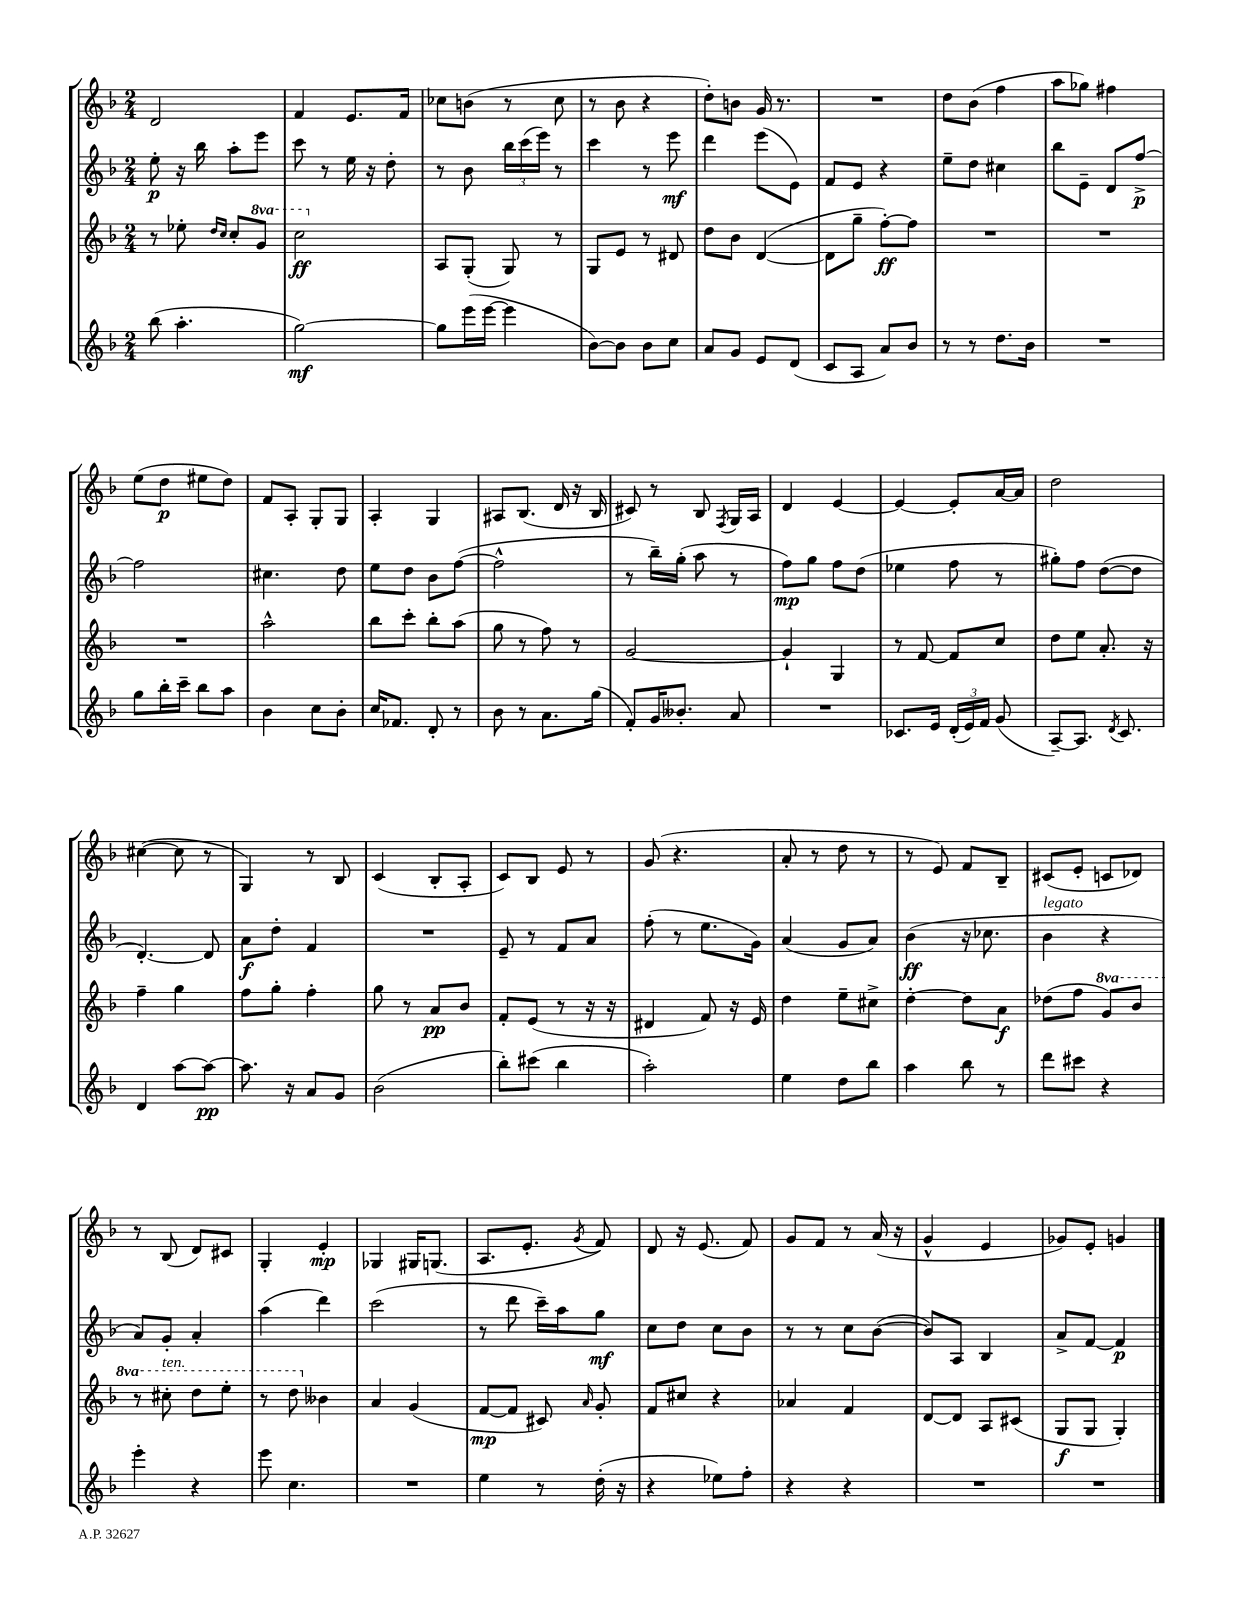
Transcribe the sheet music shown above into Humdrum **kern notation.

**kern	**dynam	**kern	**dynam	**kern	**dynam	**kern	**dynam
*part4	*part4	*part3	*part3	*part2	*part2	*part1	*part1
*staff4	*staff4	*staff3	*staff3	*staff2	*staff2	*staff1	*staff1
*clefG2	*	*clefG2	*	*clefG2	*	*clefG2	*
*k[b-]	*	*k[b-]	*	*k[b-]	*	*k[b-]	*
*M2/4	*	*M2/4	*	*M2/4	*	*M2/4	*
=19	=19	=19	=19	=19	=19	=19	=19
(8bb-\	.	8r	.	8ee'\	p	2d/	.
4.aa'\	.	8ee-X'\	.	16r	.	.	.
.	.	.	.	16bb-\	.	.	.
.	.	16qqdd/LL	.	.	.	.	.
.	.	16qqcc/JJ	.	.	.	.	.
.	.	8cc'/L	.	8aa'\L	.	.	.
*	*	*8va	*	*	*	*	*
.	.	8gg/J	.	8eee\J	.	.	.
=20	=20	=20	=20	=20	=20	=20	=20
[2gg\)	mf	2ccc\	ff	8ccc\	.	4f/	.
.	.	.	.	8r	.	.	.
.	.	.	.	16ee\	.	8.e/L	.
.	.	.	.	16r	.	.	.
.	.	.	.	8dd'\	.	.	.
.	.	.	.	.	.	16f/Jk	.
=21	=21	=21	=21	=21	=21	=21	=21
*	*	*X8va	*	*	*	*	*
8gg\L]	.	8A/L	.	8r	.	8cc-X\L	.
(16eee\L	.	(8G'/J	.	8b-\	.	(8bn\J	.
[16eee\JJ	.	.	.	.	.	.	.
4eee\]	.	8G/)	.	24bb-\LL	.	8r	.
.	.	.	.	(24ccc\	.	.	.
.	.	.	.	24eee\JJ)	.	.	.
.	.	8r	.	8r	.	8cc-\	.
=22	=22	=22	=22	=22	=22	=22	=22
[8b-\L)	.	8G/L	.	4ccc\	.	8r	.
8b-\J]	.	8e/J	.	.	.	8b-\	.
8b-\L	.	8r	.	8r	.	4r	.
8cc\J	.	8d#X/	.	8eee\	mf	.	.
=23	=23	=23	=23	=23	=23	=23	=23
8a/L	.	8dd\L	.	4ddd\	.	8dd'\L)	.
8g/J	.	8b-\J	.	.	.	8bn\J	.
8e/L	.	([4d/	.	(8eee\L	.	16g/	.
.	.	.	.	.	.	8.r	.
(8d/J	.	.	.	8e\J)	.	.	.
=24	=24	=24	=24	=24	=24	=24	=24
8c/L	.	8d\L]	.	8f/L	.	2r	.
8A/J	.	8gg~\J	.	8e/J	.	.	.
8a/L)	.	[8ff'\L)	ff	4r	.	.	.
8b-/J	.	8ff\J]	.	.	.	.	.
=25	=25	=25	=25	=25	=25	=25	=25
8r	.	2r	.	8ee~\L	.	8dd\L	.
8r	.	.	.	8dd\J	.	(8b-\J	.
8.dd\L	.	.	.	4cc#X\	.	4ff\	.
16b-\Jk	.	.	.	.	.	.	.
=26	=26	=26	=26	=26	=26	=26	=26
2r	.	2r	.	8bb-\L	.	8aa\L	.
.	.	.	.	8e~\J	.	8gg-X\J)	.
.	.	.	.	8d/L	.	4ff#X\	.
.	.	.	.	[8ff^/J	p	.	.
!!LO:LB:g=z
=27	=27	=27	=27	=27	=27	=27	=27
8gg\L	.	2r	.	2ff\]	.	(8ee\L	.
16bb-'\L	.	.	.	.	.	8dd\J	p
16ccc~\JJ	.	.	.	.	.	.	.
8bb-\L	.	.	.	.	.	8ee#X\L	.
8aa\J	.	.	.	.	.	8dd\J)	.
=28	=28	=28	=28	=28	=28	=28	=28
4b-\	.	2aa^^\	.	4.cc#X\	.	8f/L	.
.	.	.	.	.	.	8A'/J	.
8cc\L	.	.	.	.	.	8G'/L	.
8b-'\J	.	.	.	8dd\	.	8G/J	.
=29	=29	=29	=29	=29	=29	=29	=29
16cc/KL	.	8bb-\L	.	8ee\L	.	4A'/	.
8.f-X/J	.	.	.	.	.	.	.
.	.	8ccc'\J	.	8dd\J	.	.	.
8d'/	.	8bb-'\L	.	8b-\L	.	4G/	.
8r	.	(8aa\J	.	([8ff\J	.	.	.
=30	=30	=30	=30	=30	=30	=30	=30
8b-\	.	8gg\	.	2ff^^\]	.	8A#X/L	.
8r	.	8r	.	.	.	(8.B-/J	.
8.a\L	.	8ff\)	.	.	.	.	.
.	.	.	.	.	.	16d/	.
.	.	8r	.	.	.	16r	.
(16gg\Jk	.	.	.	.	.	16B-/	.
=31	=31	=31	=31	=31	=31	=31	=31
8f'/L)	.	[2g/	.	8r	.	8c#X/)	.
16g/K	.	.	.	16bb-~\LL)	.	8r	.
8.b--X'/J	.	.	.	(16gg'\JJ	.	.	.
.	.	.	.	8aa\	.	8B-/	.
.	.	.	.	.	.	8qF/	.
8a/	.	.	.	8r	.	16G/LL	.
.	.	.	.	.	.	16A/JJ	.
=32	=32	=32	=32	=32	=32	=32	=32
2r	.	4g`/]	.	8ff\L)	mp	4d/	.
.	.	.	.	8gg\J	.	.	.
.	.	4G/	.	8ff\L	.	[4e/	.
.	.	.	.	(8dd\J	.	.	.
=33	=33	=33	=33	=33	=33	=33	=33
8.c-X/L	.	8r	.	4ee-X\	.	4e/_	.
.	.	[8f/	.	.	.	.	.
16e/Jk	.	.	.	.	.	.	.
(24d'/LL	.	8f/L]	.	8ff\	.	8e'/L]	.
24e/)	.	.	.	.	.	.	.
24f/JJ	.	.	.	.	.	.	.
(8g/	.	8cc/J	.	8r	.	[16a/L	.
.	.	.	.	.	.	16a/JJ]	.
=34	=34	=34	=34	=34	=34	=34	=34
[8A~/L)	.	8dd\L	.	8gg#X'\L)	.	2dd\	.
8.A/J]	.	8ee\J	.	8ff\J	.	.	.
.	.	8.a'/	.	([8dd\L	.	.	.
8qd/	.	.	.	.	.	.	.
8.c/	.	.	.	.	.	.	.
.	.	.	.	8dd\J]	.	.	.
.	.	16r	.	.	.	.	.
!!LO:LB:g=z
=35	=35	=35	=35	=35	=35	=35	=35
4d/	.	4ff~\	.	[4.d'/)	.	([4cc#X\	.
[8aa\L	.	4gg\	.	.	.	8cc#\]	.
8aa\J_	pp	.	.	8d/]	.	8r	.
=36	=36	=36	=36	=36	=36	=36	=36
8.aa\]	.	8ff\L	.	8a\L	f	4G/)	.
.	.	8gg'\J	.	8dd'\J	.	.	.
16r	.	.	.	.	.	.	.
8a/L	.	4ff'\	.	4f/	.	8r	.
8g/J	.	.	.	.	.	8B-/	.
=37	=37	=37	=37	=37	=37	=37	=37
(2b-\	.	8gg\	.	2r	.	(4c/	.
.	.	8r	.	.	.	.	.
.	.	8a/L	pp	.	.	8B-'/L	.
.	.	8b-/J	.	.	.	8A'/J	.
=38	=38	=38	=38	=38	=38	=38	=38
8bb-'\L)	.	8f'/L	.	8e~/	.	8c/L)	.
(8ccc#X\J	.	(8e/J	.	8r	.	8B-/J	.
4bb-\	.	8r	.	8f/L	.	8e/	.
.	.	16r	.	8a/J	.	8r	.
.	.	16r	.	.	.	.	.
=39	=39	=39	=39	=39	=39	=39	=39
2aa'\)	.	4d#X/	.	(8ff'\	.	(8g/	.
.	.	.	.	8r	.	4.r	.
.	.	8f/)	.	8.ee\L	.	.	.
.	.	16r	.	.	.	.	.
.	.	16e/	.	16g\Jk)	.	.	.
=40	=40	=40	=40	=40	=40	=40	=40
4ee\	.	4dd\	.	(4a/	.	8a'/	.
.	.	.	.	.	.	8r	.
8dd\L	.	8ee~\L	.	8g/L	.	8dd\	.
8bb-\J	.	8cc#X^\J	.	8a/J)	.	8r	.
=41	=41	=41	=41	=41	=41	=41	=41
4aa\	.	[4dd'\	.	(4b-\	ff	8r	.
.	.	.	.	.	.	8e/)	.
8bb-\	.	8dd\L]	.	16r	.	8f/L	.
.	.	.	.	8.cc-X\	.	.	.
8r	.	8a\J	f	.	.	8B-~/J	.
=42	=42	=42	=42	=42	=42	=42	=42
!	!	!	!	!LO:TX:a:i:t=legato	!	!	!
8ddd\L	.	(8dd-X\L	.	4b-\	.	(8c#X/L	.
8ccc#X\J	.	8ff\J	.	.	.	8e'/J	.
*	*	*8va	*	*	*	*	*
4r	.	8gg/L)	.	4r	.	8cn/L	.
.	.	8bb-/J	.	.	.	8d-X/J)	.
!!LO:LB:g=z
=43	=43	=43	=43	=43	=43	=43	=43
4eee'\	.	8r	.	8a/L)	.	8r	.
!	!	!LO:TX:a:i:t=ten.	!	!	!	!	!
.	.	8ccc#X'\	.	8g'/J	.	(8B-/	.
4r	.	8ddd\L	.	4a'/	.	8d/L)	.
.	.	8eee'\J	.	.	.	8c#X/J	.
=44	=44	=44	=44	=44	=44	=44	=44
8eee\	.	8r	.	(4aa\	.	4G'/	.
4.cc\	.	8ddd\	.	.	.	.	.
*	*	*X8va	*	*	*	*	*
.	.	4b--X\	.	4ddd\)	.	4e'/	mp
=45	=45	=45	=45	=45	=45	=45	=45
2r	.	4a/	.	(2ccc\	.	4G-X/	.
.	.	(4g/	.	.	.	16G#X/KL	.
.	.	.	.	.	.	(8.Gn/J	.
=46	=46	=46	=46	=46	=46	=46	=46
4ee\	.	[8f/L	mp	8r	.	8.A/L	.
.	.	8f/J]	.	8ddd\	.	.	.
.	.	.	.	.	.	8.e'/J	.
8r	.	8c#X/)	.	16ccc~\LL)	.	.	.
.	.	.	.	16aa\J	.	.	.
.	.	16qqa/	.	.	.	8qg/	.
(16dd'\	.	8g'/	.	8gg\J	mf	8f/)	.
16r	.	.	.	.	.	.	.
=47	=47	=47	=47	=47	=47	=47	=47
4r	.	8f/L	.	8cc\L	.	8d/	.
.	.	8cc#X/J	.	8dd\J	.	16r	.
.	.	.	.	.	.	(8.e/	.
8ee-X\L)	.	4r	.	8cc\L	.	.	.
8ff'\J	.	.	.	8b-\J	.	8f/)	.
=48	=48	=48	=48	=48	=48	=48	=48
4r	.	4a-X/	.	8r	.	8g/L	.
.	.	.	.	8r	.	8f/J	.
4r	.	4f/	.	8cc\L	.	8r	.
.	.	.	.	([8b-\J	.	(16a/	.
.	.	.	.	.	.	16r	.
=49	=49	=49	=49	=49	=49	=49	=49
2r	.	[8d/L	.	8b-/L])	.	4g^^/	.
.	.	8d/J]	.	8A/J	.	.	.
.	.	8A/L	.	4B-/	.	4e/	.
.	.	(8c#X/J	.	.	.	.	.
=50	=50	=50	=50	=50	=50	=50	=50
2r	.	8G/L	f	8a^/L	.	8g-X/L)	.
.	.	8G/J	.	[8f/J	.	8e'/J	.
.	.	4G'/)	.	4f/]	p	4gn/	.
==	==	==	==	==	==	==	==
*-	*-	*-	*-	*-	*-	*-	*-
